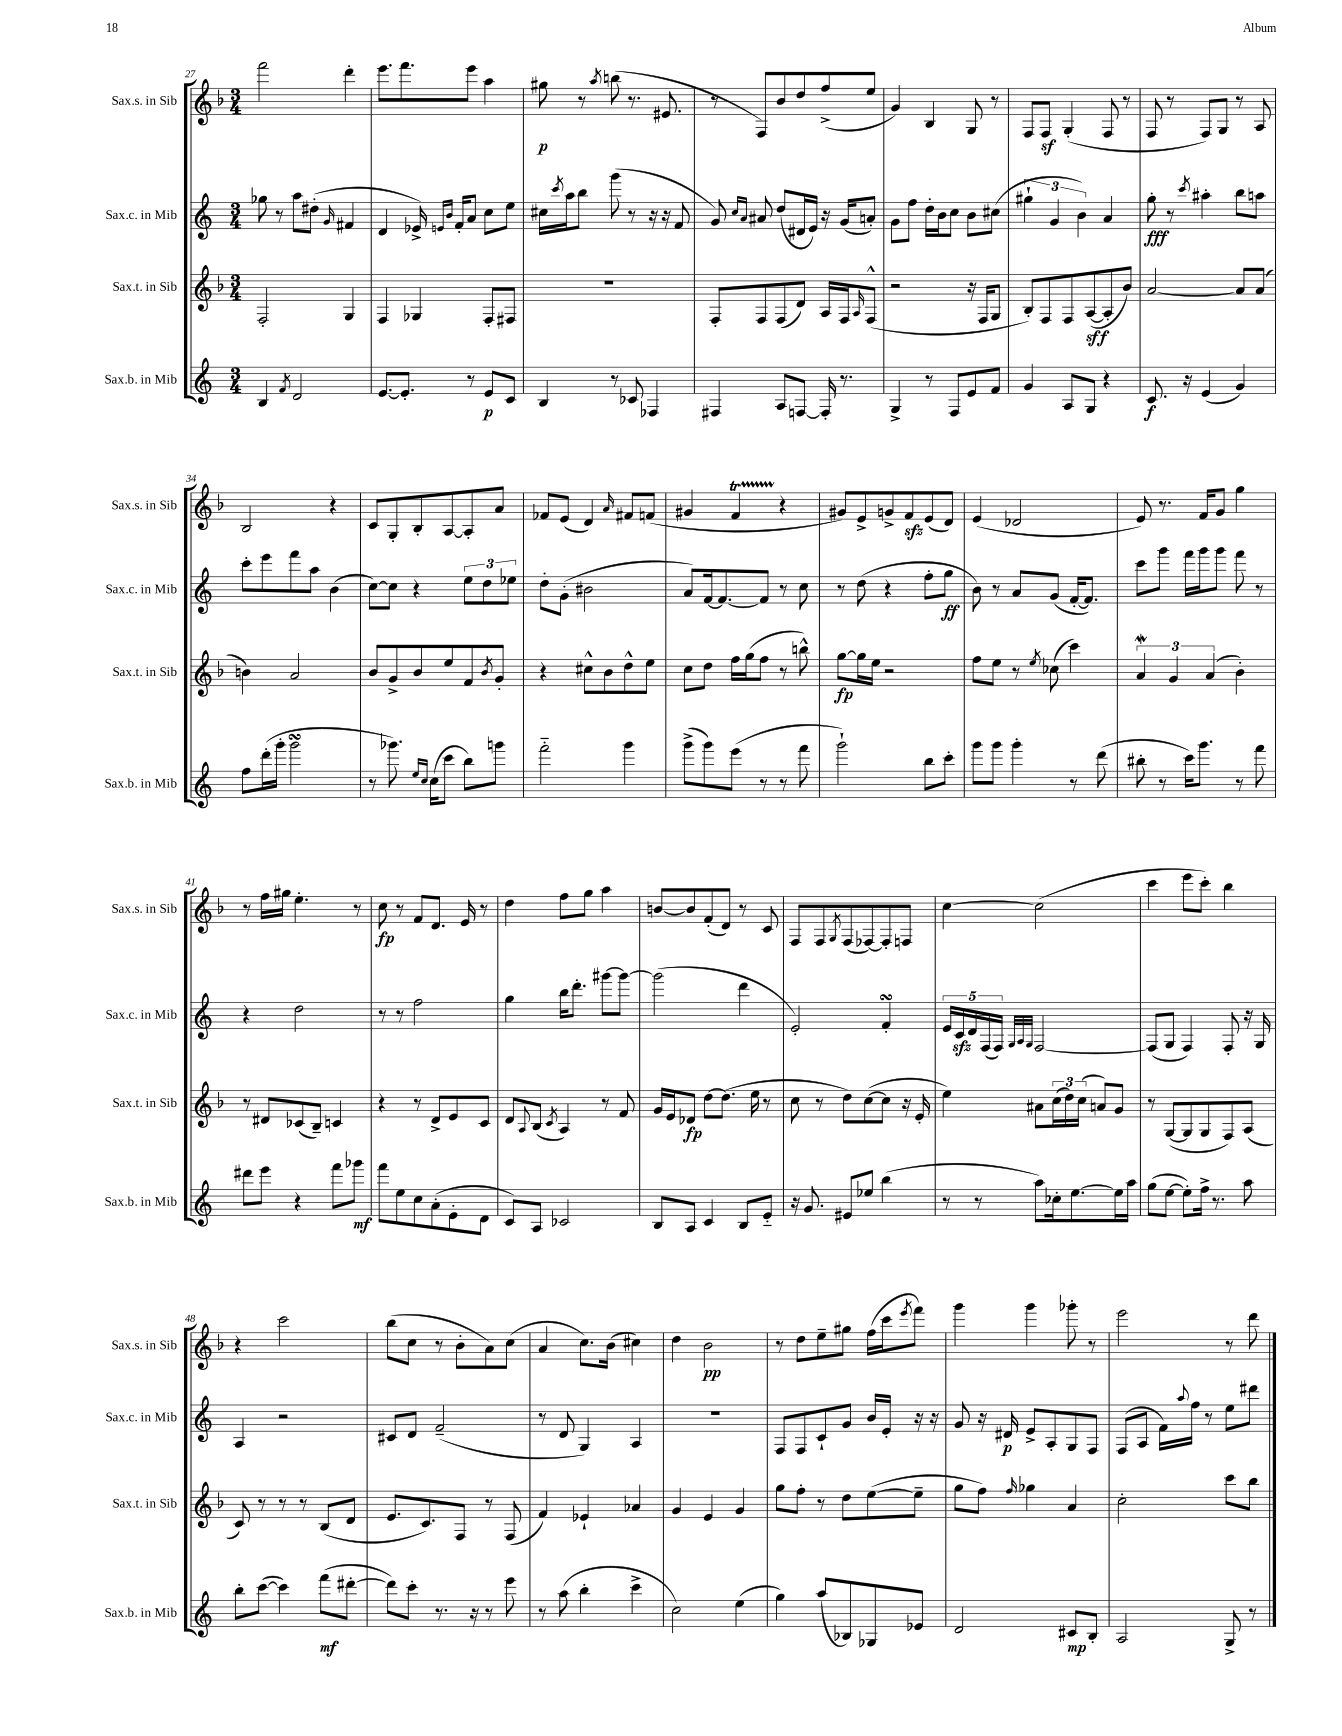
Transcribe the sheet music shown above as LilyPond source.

<<
\new StaffGroup <<
\new Staff = "s0" \with { instrumentName = "Sax.s. in Sib" shortInstrumentName = "Sax.s. in Sib" } {
    \clef treble \key f \major \numericTimeSignature \time 3/4
    f'''2 d'''4-. |
    e'''8. f'''8. e'''8 a''4 |
    gis''8\p r8 \acciaccatura { a''8 } b''8( r8. eis'8. |
    r8 f8) bes'8 d''8 f''8->( e''8 |
    g'4) bes4 g8 r8 |
    f8 f8\sf g4-.( f8 r8 |
    f8 r8 f8) g8 r8 a8 |
    bes2 r4 |
    c'8 g8-. bes8-. a8~ a8-. a'8 |
    fes'8 e'8( d'4) \grace { a'16 } fis'8 f'8( |
    gis'4 f'4\startTrillSpan r4\stopTrillSpan |
    gis'8) e'8-> g'8-> f'8\sfz e'8( d'8) |
    e'4( des'2 |
    e'8) r8. f'16 g'8 g''4 |
    r8 f''16 gis''16 e''4.-. r8 |
    c''8\fp r8 f'8 d'8. e'16 r8 |
    d''4 f''8 g''8 a''4 |
    b'8~ b'8 f'8-.( d'8) r8 c'8 |
    f8 f8 \acciaccatura { g8 } f8( fes8~) fes8-. f8 |
    c''4~ c''2( |
    c'''4 e'''8 c'''8-.) bes''4 |
    r4 c'''2 |
    bes''8( c''8 r8 bes'8-. a'8) c''8( |
    a'4 c''8.) bes'16( cis''4) |
    d''4 bes'2\pp |
    r8 d''8 e''8-- gis''8 f''16( c'''16 \acciaccatura { e'''8 } f'''8) |
    g'''4 g'''4 ges'''8-. r8 |
    e'''2 r8 d'''8 \bar "|." |
}
\new Staff = "s1" \with { instrumentName = "Sax.c. in Mib" shortInstrumentName = "Sax.c. in Mib" } {
    \clef treble \key c \major \numericTimeSignature \time 3/4
    ges''8 r8 a''8 dis''8-.( \grace { g'16 } fis'4 |
    d'4 ees'16->) \grace { e'16 b'16 } f'16-. a'8 c''8 e''8 |
    cis''16 \acciaccatura { c'''8 } a''16 b''8 g'''8( r8 r16 r16 f'8 |
    g'8) \grace { c''16 a'16 } ais'8 d''8( dis'16 e'16) r16 g'16( a'8-.) |
    g'8 f''8 d''16-. b'16 c''8 b'8 cis''8( |
    \tuplet 3/2 { gis''4-! g'4 b'4) } a'4 |
    g''8-.\fff r8 \acciaccatura { c'''8 } ais''4-. b''8 a''8 |
    c'''8-. e'''8 f'''8 a''8 b'4( |
    c''8~) c''8 r4 \tuplet 3/2 { e''8 d''8 ees''8 } |
    d''8-. g'8-.( bis'2 |
    a'8) f'16~ f'8.~ f'8 r8 c''8 |
    r8 d''8( r4 f''8-. g''8\ff |
    b'8) r8 a'8 g'8( f'16~-. f'8.) |
    c'''8 g'''8 f'''16 g'''16 g'''8 f'''8 r8 |
    r4 d''2 |
    r8 r8 f''2 |
    g''4 b''16 d'''8.-. gis'''8~ gis'''8~ |
    gis'''2( d'''4 |
    e'2-.) f'4-.\turn |
    \tuplet 5/4 { e'16 c'16\sfz d'16 f16( f16) } \grace { g32 a32 g32 } f2~ |
    f8( g8 f4) f8-. r16 g16 |
    a4 r2 |
    cis'8 d'8 f'2--( |
    r8 d'8 g4) a4 |
    R2. |
    f8 f8 c'8-! g'8 b'16 e'16-. r16 r16 |
    g'8 r16 dis'16\p e'8-> a8-. g8 f8 |
    f8( a8 f'16) \appoggiatura { a''8 } f''16 r8 e''8 dis'''8 \bar "|." |
}
\new Staff = "s2" \with { instrumentName = "Sax.t. in Sib" shortInstrumentName = "Sax.t. in Sib" } {
    \clef treble \key f \major \numericTimeSignature \time 3/4
    f2-. g4 |
    f4 ges4 f8-. fis8 |
    R2. |
    f8-. f8 f8( d'8) a16 f16 \grace { a16 } f8-^( |
    r2 r16 f16 g8 |
    bes8-.) f8 f8 a8~\sff( a8-. bes'8) |
    a'2~ a'8 a'8( |
    b'4) a'2 |
    bes'8 g'8-> bes'8 e''8 f'8 \acciaccatura { bes'8 } g'8-. |
    r4 cis''8-^ bes'8 d''8-^ e''8 |
    c''8 d''8 f''16 g''16( f''8 r8 b''8-^) |
    g''8~\fp g''16 e''16 r2 |
    f''8 e''8 r8 \acciaccatura { e''8 } ces''8( c'''4) |
    \tuplet 3/2 { a'4\mordent g'4 a'4( } bes'4-.) |
    r8 dis'8 ces'8( bes8--) c'4 |
    r4 r8 d'8-> e'8 c'8 |
    d'8 \appoggiatura { a8 } bes8( \acciaccatura { c'8 } a4) r8 f'8 |
    g'16 e'16 des'8\fp d''8~ d''8.( e''16 r8 |
    c''8 r8 d''8) c''8~( c''8 r16 e'16-. |
    e''4) ais'8 \tuplet 3/2 { c''16( d''16) c''16( } a'8) g'8 |
    r8 g8~( g8 g8 f8) a8( |
    c'8) r8 r8 r8 bes8( d'8 |
    e'8. c'8.) f8 r8 f8( |
    f'4) ees'4-! aes'4 |
    g'4 e'4 g'4 |
    g''8 f''8-. r8 d''8 e''8~( e''8-- |
    g''8 f''8) \grace { f''16 } ges''4 a'4 |
    c''2-. c'''8 bes''8 \bar "|." |
}
\new Staff = "s3" \with { instrumentName = "Sax.b. in Mib" shortInstrumentName = "Sax.b. in Mib" } {
    \clef treble \key c \major \numericTimeSignature \time 3/4
    b4 \acciaccatura { f'8 } d'2 |
    e'8.~ e'8.-. r8 e'8\p c'8 |
    b4 r8 ces'8 fes4 |
    fis4 a8 f8~ f16-. r8. |
    g4-> r8 f8 e'8 f'8 |
    g'4 a8 g8 r4 |
    c'8.\f r16 e'4( g'4) |
    f''8 d'''16-.( g'''16-. g'''2\turn |
    r8 ges'''8.) \grace { e''16 c''16 } c''16( c'''8 b''8) g'''8 |
    f'''2-_ g'''4 |
    g'''8->( g'''8) e'''8( r8 r8 f'''8 |
    g'''2-!) b''8 c'''8-. |
    g'''8 g'''8 g'''4-. r8 d'''8( |
    bis''8-. r8 c'''16) g'''8. r8 f'''8 |
    dis'''8 e'''8 r4 f'''8 ges'''8\mf |
    f'''8 e''8 c''8 a'8-.( e'8-. d'8 |
    c'8) a8 ces'2 |
    b8 a8 c'4 b8 e'8-_ |
    r16 g'8. eis'8 ees''8 b''4( |
    r8 r8 a''8) ces''16-. e''8.~ e''16 a''16 |
    g''8( e''8~ e''8-.) f''16-> r8. a''8 |
    b''8-. c'''8~( c'''4) f'''8\mf( dis'''8~-. |
    dis'''8) c'''8-. r8. r16 r8 e'''8 |
    r8 a''8( b''4-. c'''4-> |
    c''2) e''4( |
    g''4) a''8( bes8) ges8 ees'8 |
    d'2 cis'8\mp b8-. |
    a2 g8-> r8 \bar "|." |
}
>>
>>
\layout { \context { \Score currentBarNumber = #27 } }
